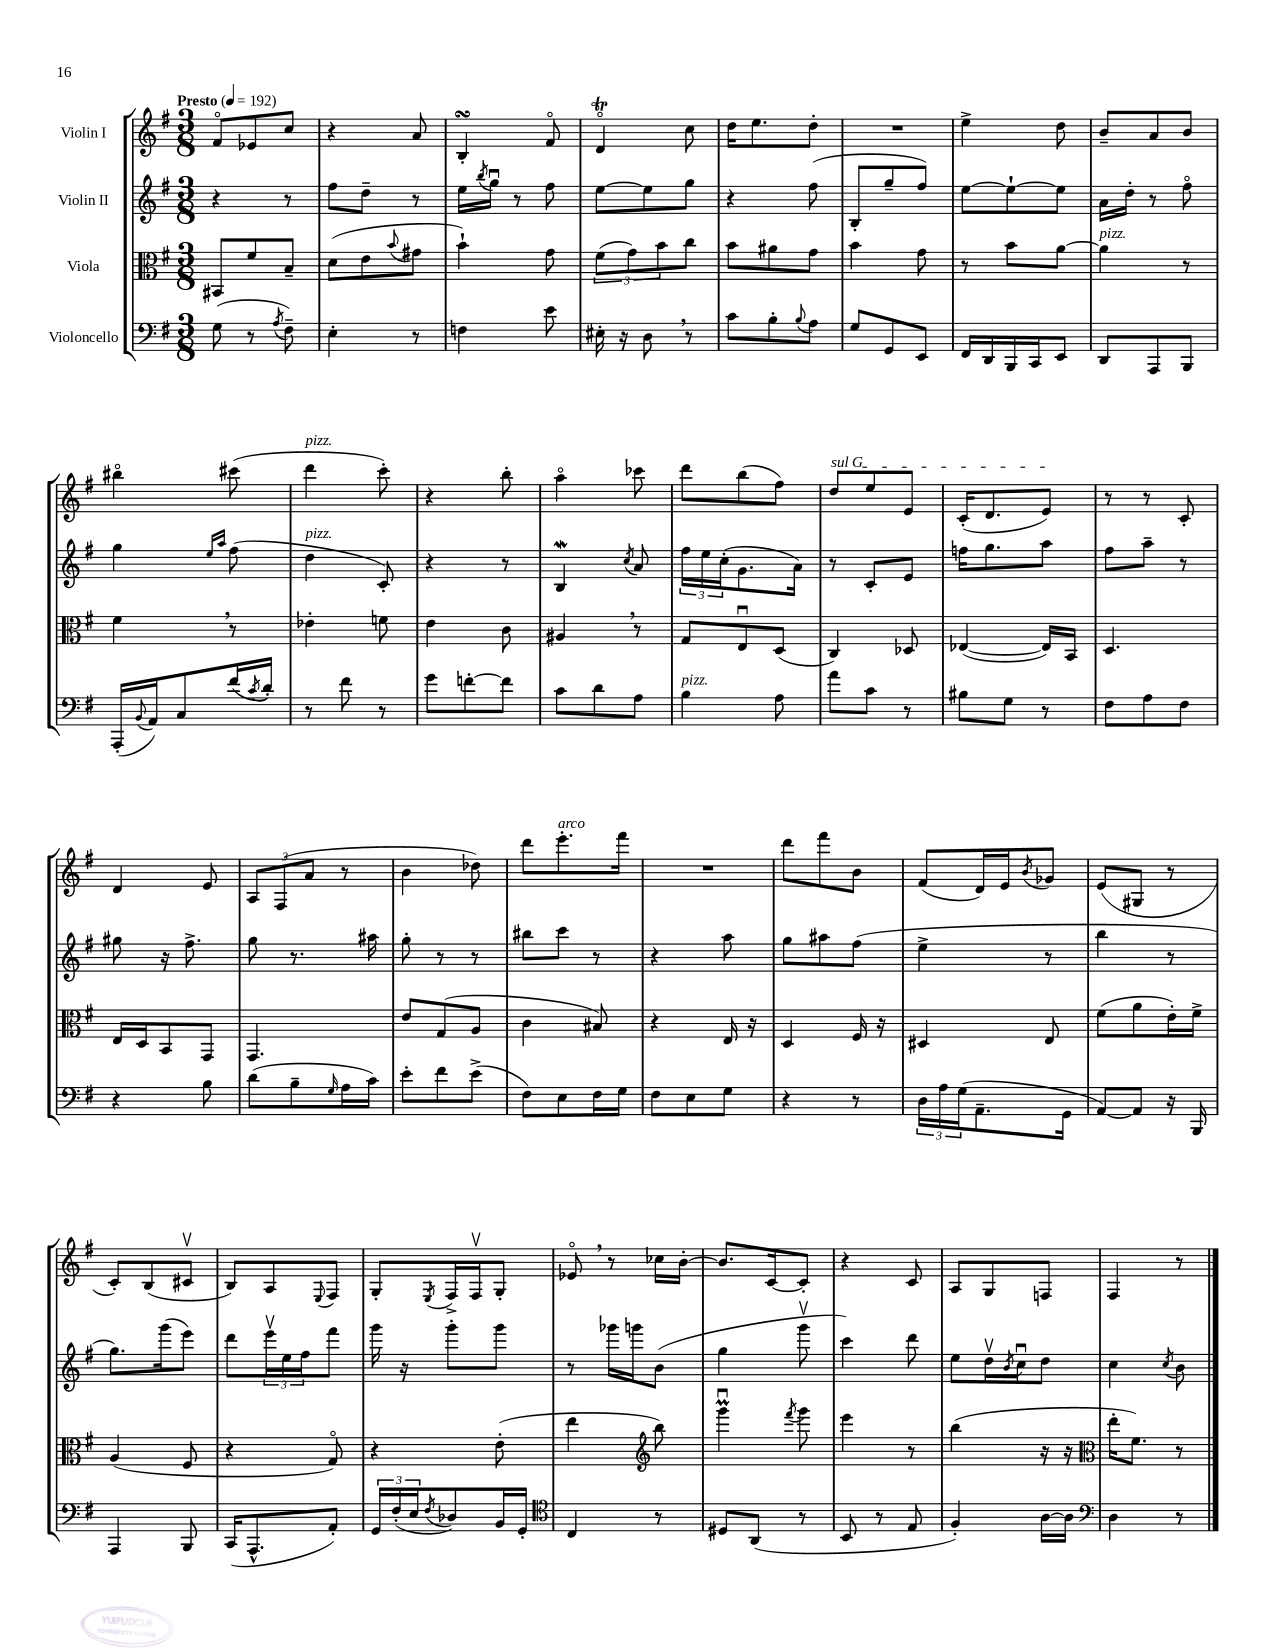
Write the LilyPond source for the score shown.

<<
\new StaffGroup <<
\new Staff = "s0" \with { instrumentName = "Violin I" } {
    \clef treble \key g \major \numericTimeSignature \time 3/8 \tempo "Presto" 4 = 192
    fis'8\flageolet ees'8 c''8 |
    r4 a'8 |
    b4-.\turn fis'8\flageolet |
    d'4\flageolet\trill c''8 |
    d''16 e''8. d''8-. |
    R4. |
    e''4-> d''8 |
    b'8-- a'8 b'8 |
    bis''4\flageolet cis'''8( |
    d'''4^\markup { \italic "pizz." } c'''8-.) |
    r4 b''8-. |
    a''4\flageolet ces'''8 |
    d'''8 b''8( fis''8) |
    \once \override TextSpanner.bound-details.left.text = \markup { \italic "sul G" } d''8\startTextSpan e''8 e'8 |
    c'16-.( d'8. e'8\stopTextSpan) |
    r8 r8 c'8-. |
    d'4 e'8 |
    \tuplet 3/2 { a8 fis8( a'8 } r8 |
    b'4 des''8) |
    d'''8 e'''8.-.^\markup { \italic "arco" } fis'''16 |
    R4. |
    d'''8 fis'''8 b'8 |
    fis'8( d'16) e'16 \acciaccatura { b'8 } ges'8 |
    e'8( gis8 r8 |
    c'8-.) b8( cis'8\upbow |
    b8) a8 \appoggiatura { e8 } fis8 |
    g8-. \acciaccatura { e8 } fis16-> fis16\upbow g8-. |
    ees'8\flageolet \breathe r8 ces''16 b'16~-. |
    b'8. c'16~ c'8-. |
    r4 c'8 |
    a8 g8 f8 |
    fis4 r8 \bar "|." |
}
\new Staff = "s1" \with { instrumentName = "Violin II" } {
    \clef treble \key g \major \numericTimeSignature \time 3/8
    r4 r8 |
    fis''8 d''8-- r8 |
    e''16 \acciaccatura { b''8 } g''16\downbow r8 fis''8 |
    e''8~ e''8 g''8 |
    r4 fis''8( |
    b8-. g''8-- fis''8) |
    e''8~ e''8~-! e''8 |
    a'16 d''16-. r8 fis''8\flageolet |
    g''4 \grace { e''16 a''16 } fis''8( |
    d''4^\markup { \italic "pizz." } c'8-.) |
    r4 r8 |
    b4\mordent \acciaccatura { c''8 } a'8 |
    \tuplet 3/2 { fis''16 e''16 c''16-.( } g'8. a'16) |
    r8 c'8-. e'8 |
    f''16 g''8. a''8 |
    fis''8 a''8-- r8 |
    gis''8 r16 fis''8.-> |
    g''8 r8. ais''16 |
    g''8-. r8 r8 |
    bis''8 c'''8 r8 |
    r4 a''8 |
    g''8 ais''8 fis''8( |
    e''4-> r8 |
    b''4 r8 |
    g''8.) g'''16( e'''8) |
    d'''8 \tuplet 3/2 { e'''16\upbow e''16 fis''16 } fis'''8 |
    g'''16 r16 g'''8-. g'''8 |
    r8 ges'''16 g'''16 b'8( |
    g''4 g'''8\upbow |
    c'''4) d'''8 |
    e''8 d''16\upbow \acciaccatura { b'8 } c''16\downbow d''8 |
    c''4 \acciaccatura { c''8 } b'8 \bar "|." |
}
\new Staff = "s2" \with { instrumentName = "Viola" } {
    \clef alto \key g \major \numericTimeSignature \time 3/8
    bis,8 fis'8 b8-- |
    d'8( e'8 \appoggiatura { b'8 } gis'8 |
    b'4-!) g'8 |
    \tuplet 3/2 { fis'8( g'8) b'8 } c''8 |
    b'8 ais'8 g'8 |
    b'4 g'8 |
    r8 b'8 a'8~ |
    a'4^\markup { \italic "pizz." } r8 |
    fis'4 \breathe r8 |
    ees'4-. f'8 |
    e'4 c'8 |
    ais4 \breathe r8 |
    g8 e8\downbow d8( |
    c4) des8 |
    ees4~( ees16) b,16 |
    d4. |
    e16 d16 b,8 g,8 |
    g,4. |
    e'8 g8( a8 |
    c'4 bis8) |
    r4 e16 r16 |
    d4 fis16 r16 |
    dis4 e8 |
    fis'8( a'8 e'16-.) fis'16-> |
    a4( fis8 |
    r4 g8\flageolet) |
    r4 e'8-.( |
    e''4 \clef treble b''8) |
    g'''4\downbow\prall \acciaccatura { fis'''8 } g'''8 |
    e'''4 r8 |
    b''4( r16 r16 |
    \clef alto e''16-. fis'8.) r8 \bar "|." |
}
\new Staff = "s3" \with { instrumentName = "Violoncello" } {
    \clef bass \key g \major \numericTimeSignature \time 3/8
    g8( r8 \acciaccatura { a8 } fis8--) |
    e4-. r8 |
    f4 e'8 |
    eis16-. r16 d8 \breathe r8 |
    c'8 b8-. \appoggiatura { b8 } a8 |
    g8 g,8 e,8 |
    fis,16 d,16 b,,16 c,16 e,8 |
    d,8 a,,8 b,,8 |
    a,,16-.( \appoggiatura { b,8 } a,16) c8 fis'16( \acciaccatura { c'8 } d'16-.) |
    r8 fis'8 r8 |
    g'8 f'8~-. f'8 |
    c'8 d'8 a8 |
    b4^\markup { \italic "pizz." } a8 |
    a'8 c'8 r8 |
    bis8 g8 r8 |
    fis8 a8 fis8 |
    r4 b8 |
    d'8( b8-- \grace { g16 } a16 c'16) |
    e'8-. fis'8 e'8->( |
    fis8) e8 fis16 g16 |
    fis8 e8 g8 |
    r4 r8 |
    \tuplet 3/2 { d16 a16 g16( } a,8.-- g,16 |
    a,8~) a,8 r16 b,,16 |
    a,,4 b,,8 |
    c,16( a,,8.-^ a,8-.) |
    \tuplet 3/2 { g,16 fis16-.( e16 } \acciaccatura { fis8 } des8) b,16 g,16-. |
    \clef tenor c4 r8 |
    dis8 a,8( r8 |
    b,8 r8 e8 |
    fis4-.) a16~ a16 |
    \clef bass d4 r8 \bar "|." |
}
>>
>>
\layout { \context { \Score \remove "Bar_number_engraver" } }
